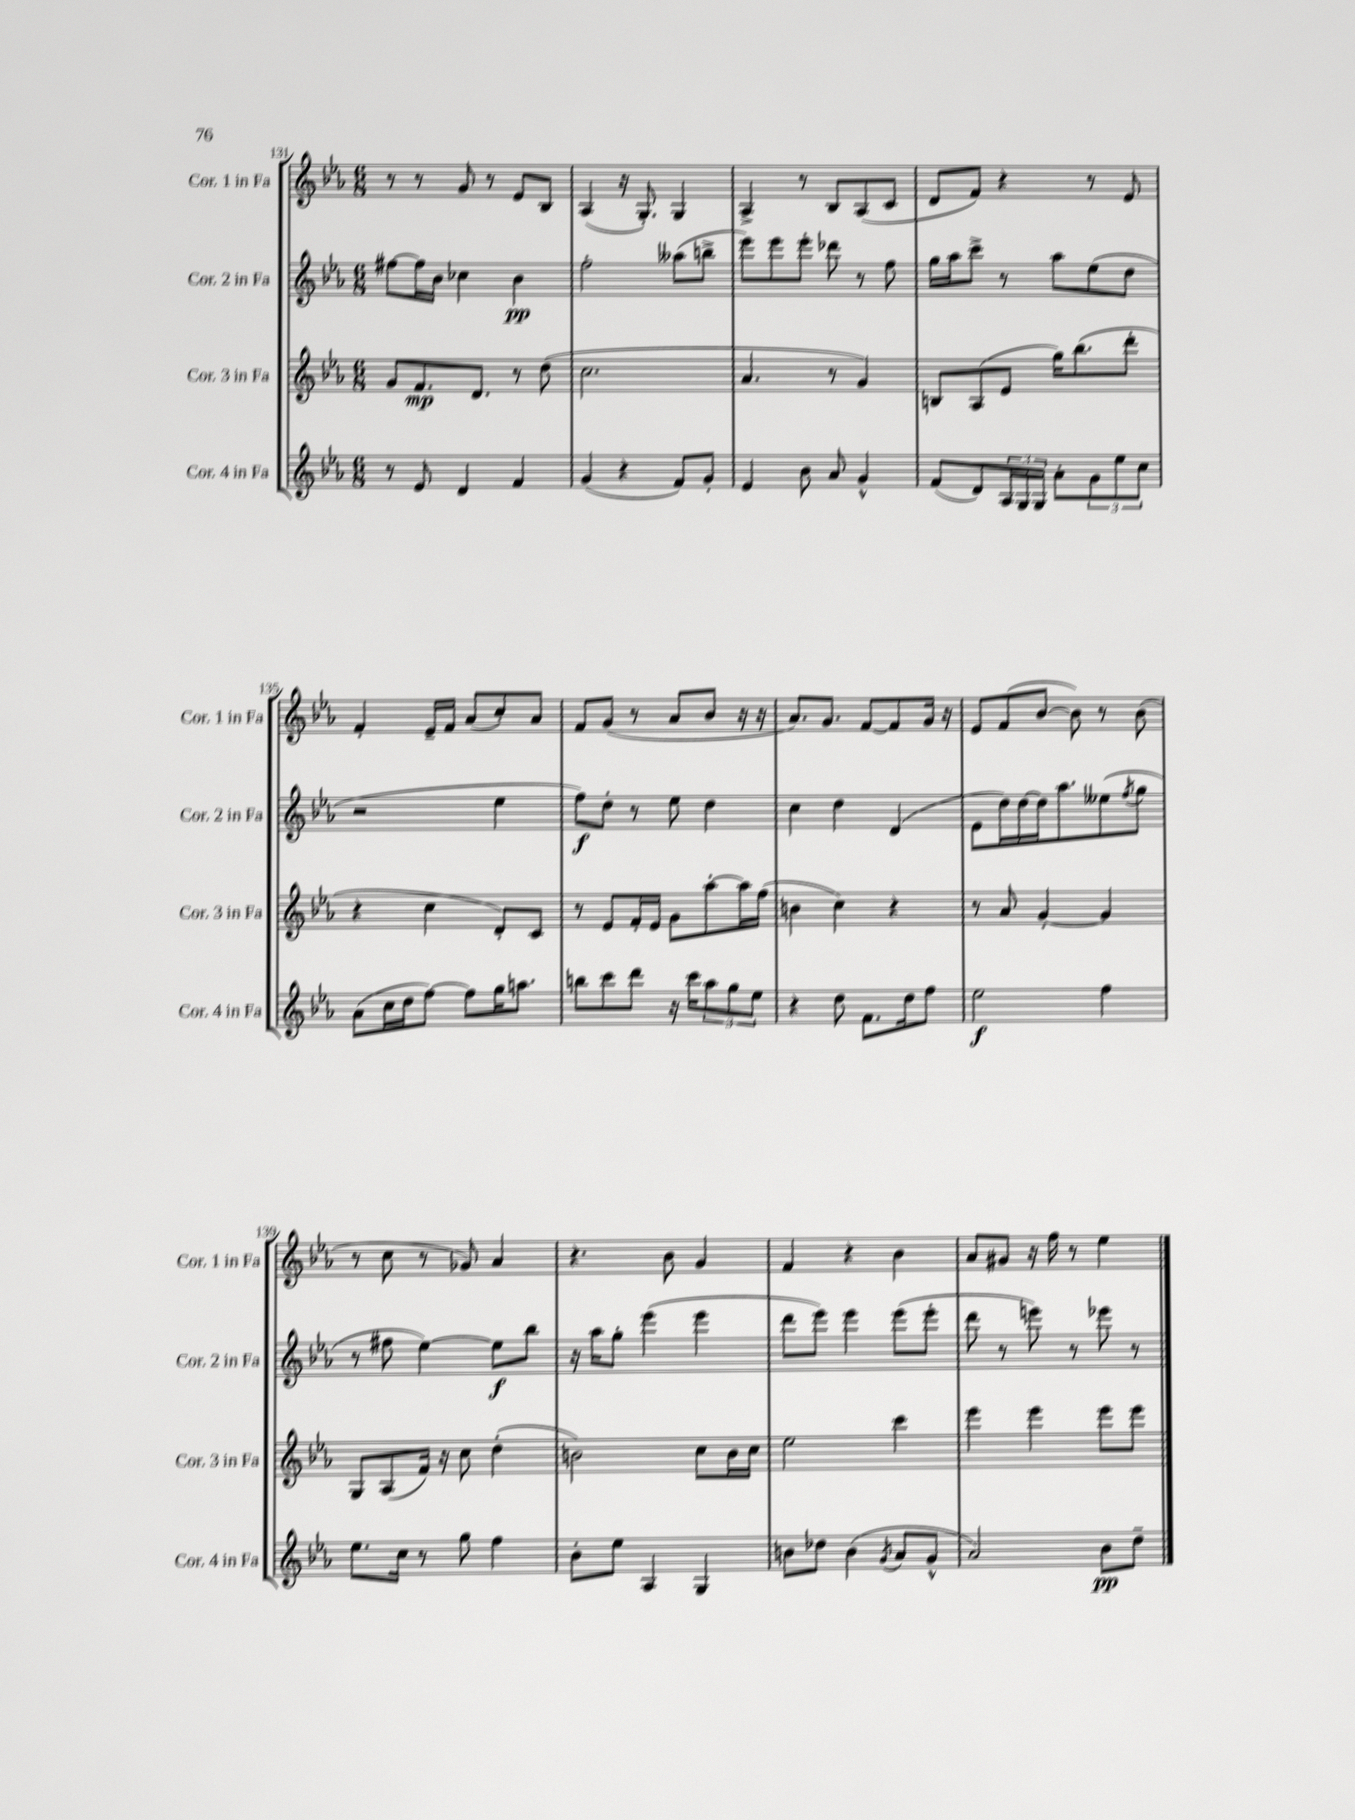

**kern	**dynam	**kern	**dynam	**kern	**dynam	**kern
*part4	*part4	*part3	*part3	*part2	*part2	*part1
*staff4	*staff4	*staff3	*staff3	*staff2	*staff2	*staff1
*I"Cor. 4 in Fa	*	*I"Cor. 3 in Fa	*	*I"Cor. 2 in Fa	*	*I"Cor. 1 in Fa
*I'Cor. 4 in Fa	*	*I'Cor. 3 in Fa	*	*I'Cor. 2 in Fa	*	*I'Cor. 1 in Fa
*clefG2	*	*clefG2	*	*clefG2	*	*clefG2
*k[b-e-a-]	*	*k[b-e-a-]	*	*k[b-e-a-]	*	*k[b-e-a-]
*M6/8	*	*M6/8	*	*M6/8	*	*M6/8
=131	=131	=131	=131	=131	=131	=131
8r	.	8g/L	.	[8ff#X\L	.	8r
8e-/	.	8.f/	mp	16ff#\L]	.	8r
.	.	.	.	16b-\JJ	.	.
4d/	.	.	.	4cc-X\	.	8g/
.	.	8.d/J	.	.	.	.
.	.	.	.	.	.	8r
4f/	.	8r	.	4b-\	pp	8e-/L
.	.	(8dd\	.	.	.	8B-/J
=132	=132	=132	=132	=132	=132	=132
(4g/	.	2.cc\	.	2ff'\	.	(4A-/
4r	.	.	.	.	.	16r
.	.	.	.	.	.	8.G'/)
8f/L)	.	.	.	(8aa--X\L	.	4G/
8g'/J	.	.	.	8bbn^\J	.	.
=133	=133	=133	=133	=133	=133	=133
4e-/	.	4.a-/	.	8eee-\L)	.	4A-^/
.	.	.	.	8eee-\	.	.
8b-\	.	.	.	8eee-'\J	.	8r
8a-/	.	8r	.	8ddd-X\	.	8B-/L
4g^^/	.	4g/)	.	8r	.	(8A-/
.	.	.	.	8ff\	.	8c/J
=134	=134	=134	=134	=134	=134	=134
(8f/L	.	8Bn/L	.	16gg\LL	.	8d/L
.	.	.	.	16aa-\J	.	.
8d/)	.	(8A-/	.	8ccc^\J	.	8f/J)
24A-/L	.	8e-/J	.	8r	.	4r
24G/	.	.	.	.	.	.
24G/JJ	.	.	.	.	.	.
8a-'\L	.	16gg\KL)	.	8aa-\L	.	.
.	.	(8.bb-\	.	.	.	.
12g\	.	.	.	(8ee-\	.	8r
12ee-\	.	.	.	.	.	.
.	.	8ddd'\J	.	8dd\J	.	8e-/
12cc\J	.	.	.	.	.	.
!!LO:LB:g=z
=135	=135	=135	=135	=135	=135	=135
(8a-\L	.	4r	.	2r	.	4f'/
16cc\L	.	.	.	.	.	.
16dd\J	.	.	.	.	.	.
[8ff\J)	.	4cc\	.	.	.	16e-~/LL
.	.	.	.	.	.	16f/JJ
8ff\L]	.	.	.	.	.	(8a-/L
16gg\K	.	8d'/L)	.	4ee-\	.	8cc'/)
8.aan\J	.	.	.	.	.	.
.	.	8c/J	.	.	.	8a-/J
=136	=136	=136	=136	=136	=136	=136
8bbn\L	.	8r	.	8ff\L)	f	8f/L
8ccc\	.	8e-/L	.	8dd'\J	.	(8g/J
8ddd\J	.	16f'/L	.	8r	.	8r
.	.	16e-/JJ	.	.	.	.
16r	.	8g\L	.	8ee-\	.	8a-/L
16ccc\KL	.	.	.	.	.	.
12aa-\	.	[8aa-'\	.	4dd\	.	8b-/J
12gg\	.	.	.	.	.	.
.	.	16aa-\L]	.	.	.	16r
12ee-\J	.	.	.	.	.	.
.	.	(16ff\JJ	.	.	.	16r
=137	=137	=137	=137	=137	=137	=137
4r	.	4bn\	.	4cc\	.	8.a-/L)
.	.	.	.	.	.	8.g/J
8dd\	.	4cc\)	.	4dd\	.	.
8.f\L	.	.	.	.	.	[8f/L
.	.	4r	.	(4d/	.	8f/]
16dd\k	.	.	.	.	.	.
8ff\J	.	.	.	.	.	16g/Jk
.	.	.	.	.	.	16r
=138	=138	=138	=138	=138	=138	=138
2ee-\	f	8r	.	8e-\L	.	8e-/L
.	.	8a-/	.	16dd\L)	.	(8f/
.	.	.	.	[16dd\	.	.
.	.	[4g'/	.	16dd\J]	.	[8b-/J
.	.	.	.	8.aa-\	.	.
.	.	.	.	.	.	8b-\])
4ff\	.	4g/]	.	(8ee--X\	.	8r
.	.	.	.	8qff/	.	.
.	.	.	.	8gg\J	.	(8b-\
!!LO:LB:g=z
=139	=139	=139	=139	=139	=139	=139
8.ee-\L	.	8G/L	.	8r	.	8r
.	.	(8A-/	.	8ff#X\	.	8cc\
16cc\Jk	.	.	.	.	.	.
8r	.	16f/Jk)	.	[4ee-\)	.	8r
.	.	16r	.	.	.	.
8gg\	.	8cc\	.	.	.	8g-X/)
4ff\	.	(4dd'\	.	8ee-\L]	f	4a-/
.	.	.	.	8bb-\J	.	.
=140	=140	=140	=140	=140	=140	=140
8b-'\L	.	2bn\)	.	16r	.	4.r
.	.	.	.	16aa-\KL	.	.
8ee-\J	.	.	.	8gg'\J	.	.
4A-/	.	.	.	(4eee-\	.	.
.	.	.	.	.	.	8b-\
4G/	.	8cc\L	.	4eee-\	.	4g/
.	.	16b\L	.	.	.	.
.	.	16cc\JJ	.	.	.	.
=141	=141	=141	=141	=141	=141	=141
8bn\L	.	2ee-\	.	8ddd\L	.	4f/
8dd-X\J	.	.	.	8eee-\J)	.	.
(4b\	.	.	.	4eee-\	.	4r
8qg/	.	.	.	.	.	.
8a-/L	.	4ccc\	.	(8eee-\L	.	4b-\
8g^^/J	.	.	.	8eee-'\J	.	.
=142	=142	=142	=142	=142	=142	=142
2a-/)	.	4eee-\	.	8ddd\	.	8a-/L
.	.	.	.	8r	.	8g#X/J
.	.	4eee-\	.	8eeen\)	.	16r
.	.	.	.	.	.	16ff\
.	.	.	.	8r	.	8r
8b-\L	pp	8eee-\L	.	8eee-X\	.	4ee-\
8dd~\J	.	8eee-\J	.	8r	.	.
==	==	==	==	==	==	==
*-	*-	*-	*-	*-	*-	*-
